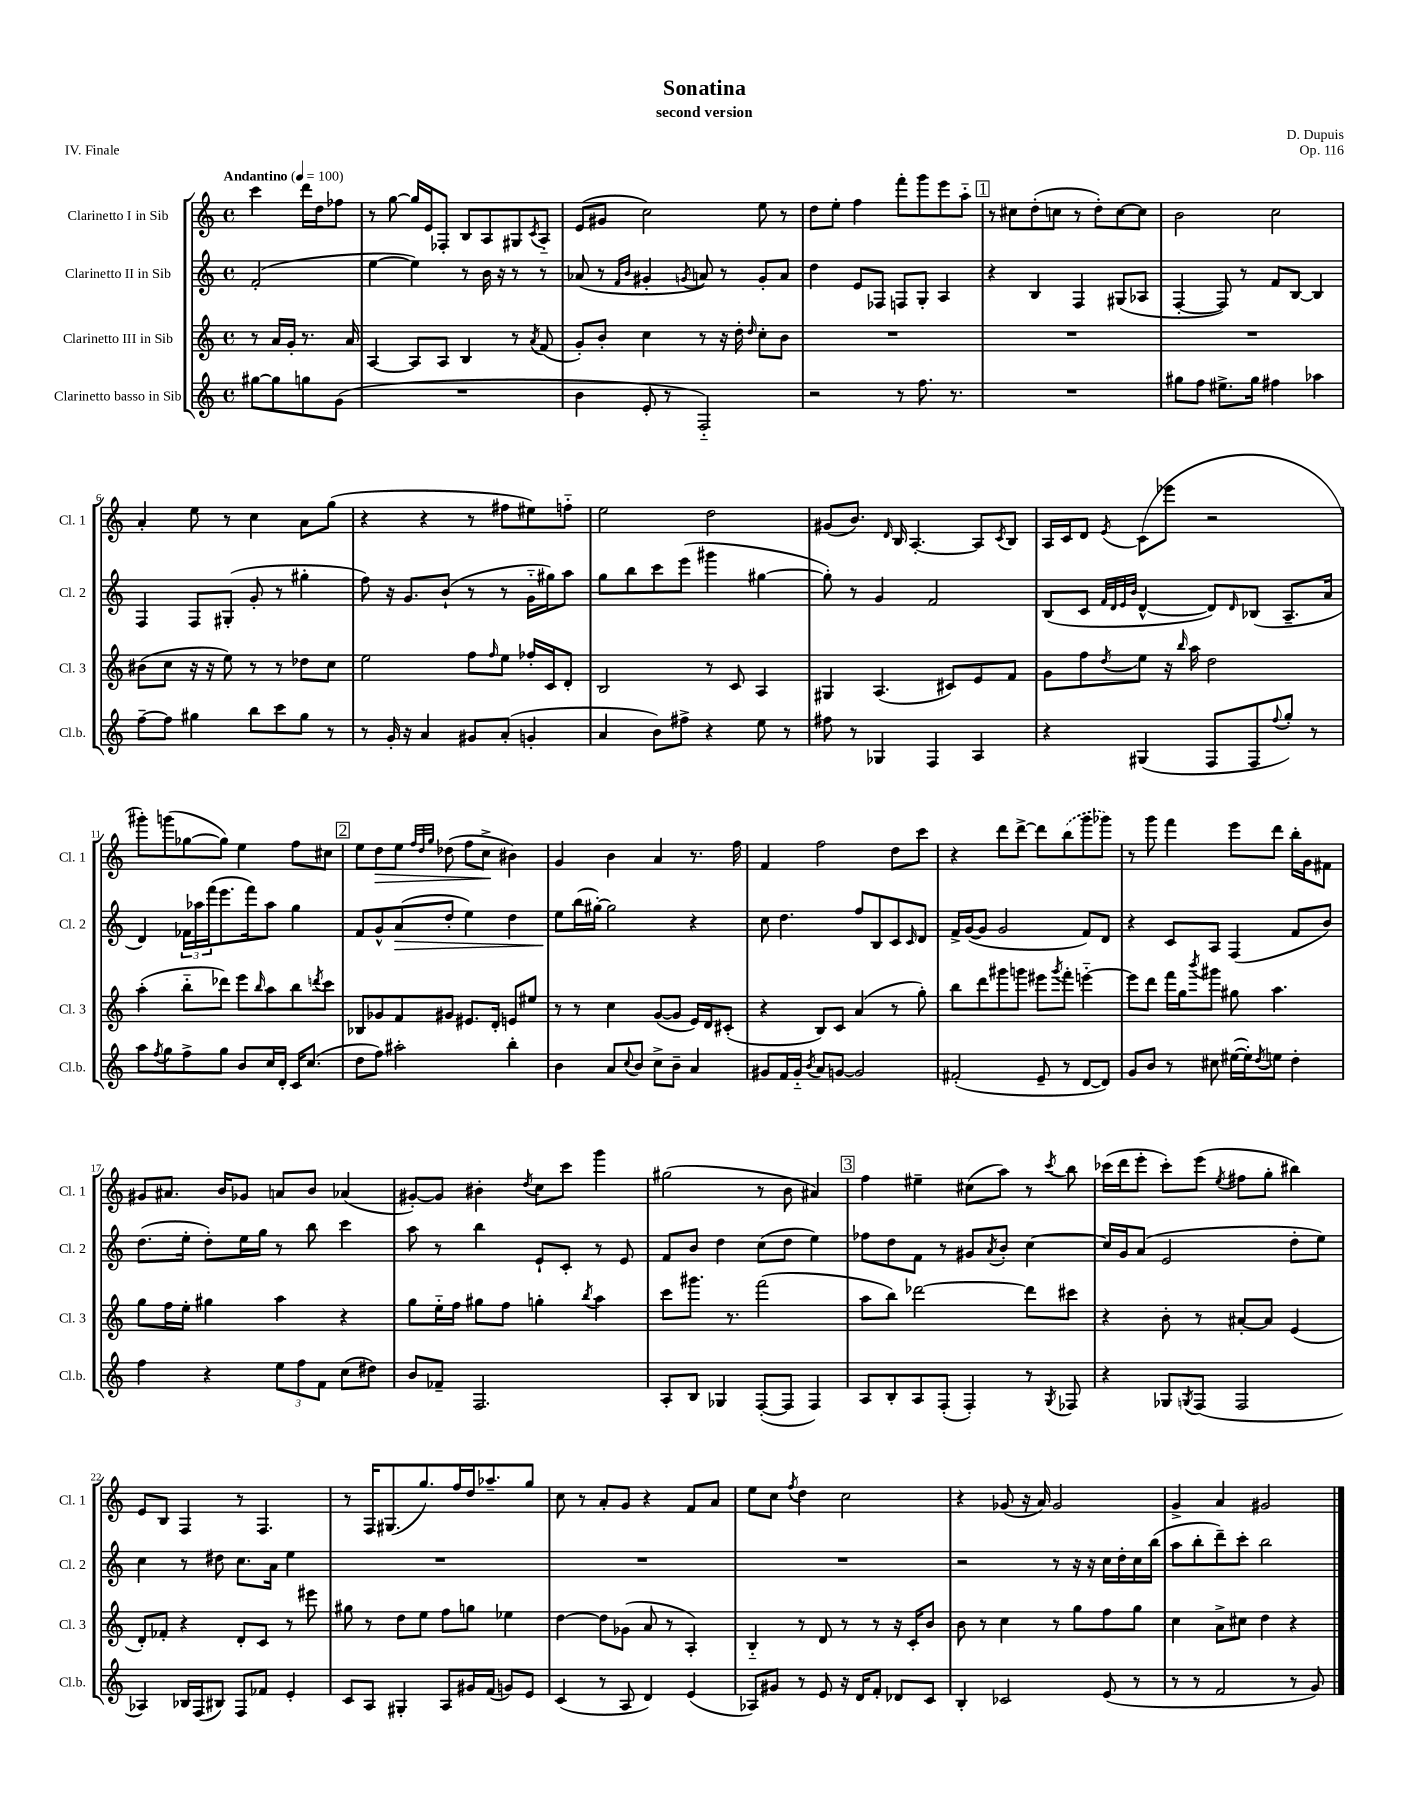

**kern	**kern	**kern	**dynam	**kern	**dynam
*part4	*part3	*part2	*part2	*part1	*part1
*staff4	*staff3	*staff2	*staff2	*staff1	*staff1
*I"Clarinetto basso in Sib	*I"Clarinetto III in Sib	*I"Clarinetto II in Sib	*	*I"Clarinetto I in Sib	*
*I'Cl.b.	*I'Cl. 3	*I'Cl. 2	*	*I'Cl. 1	*
*clefG2	*clefG2	*clefG2	*	*clefG2	*
*k[]	*k[]	*k[]	*	*k[]	*
*M4/4	*M4/4	*M4/4	*	*M4/4	*
*met(c)	*met(c)	*met(c)	*	*met(c)	*
*MM100	*MM100	*MM100	*	*MM100	*
=	=	=	=	=	=
!	!	!	!	!LO:TX:a:B:t=Andantino	!
[8gg#X\L	8r	(2f'/	.	4ccc\	.
8gg#\]	16a/LL	.	.	.	.
.	16g'/JJ	.	.	.	.
8ggn\	8.r	.	.	16ddd\LL	.
.	.	.	.	16dd\J	.
(8g\J	.	.	.	8ff-X\J	.
.	16a/	.	.	.	.
=1	=1	=1	=1	=1	=1
1r	[4A/	[4ee\	.	8r	.
.	.	.	.	[8gg\	.
.	8A/L]	4ee\])	.	16gg/LL]	.
.	.	.	.	16e/J	.
.	8A/J	.	.	8F-X'/J	.
.	4B/	8r	.	8B/L	.
.	.	16b\	.	8A/	.
.	.	16r	.	.	.
.	8r	8r	.	8G#X/	.
.	8qa/	.	.	8qc/	.
.	(8f/	8r	.	8A/J	.
=2	=2	=2	=2	=2	=2
4b\	8g'/L)	(8a-X/	.	(8e/L	.
.	8b'/J	8r	.	8g#X/J	.
.	.	16qqf/LL	.	.	.
.	.	16qqb/JJ	.	.	.
8e'/	4cc\	4g#X'/	.	2cc\)	.
8r	.	.	.	.	.
.	.	8qgn/	.	.	.
2F/)	8r	8an/)	.	.	.
.	16r	8r	.	.	.
.	16dd'\	.	.	.	.
.	16qqdd/	.	.	.	.
.	8cc'\L	8g'/L	.	8ee\	.
.	8b\J	8a/J	.	8r	.
=3	=3	=3	=3	=3	=3
2r	1r	4dd\	.	8dd\L	.
.	.	.	.	8ee'\J	.
.	.	8e/L	.	4ff\	.
.	.	8F-X/J	.	.	.
8r	.	8Fn/L	.	8fff'\L	.
8.ff\	.	8G'/J	.	8ggg\	.
.	.	4A/	.	8eee\	.
8.r	.	.	.	.	.
.	.	.	.	8aa\J	.
!!LO:REH:place=s1:t=1
=4	=4	=4	=4	=4	=4
1r	1r	4r	.	8r	.
.	.	.	.	8cc#X\L	.
.	.	4B/	.	(8dd'\	.
.	.	.	.	8ccn\J	.
.	.	4F/	.	8r	.
.	.	.	.	8dd'\L)	.
.	.	(8G#X/L	.	[8cc\	.
.	.	8A-X/J	.	8cc\J]	.
=5	=5	=5	=5	=5	=5
8gg#X\L	1r	[4F'/	.	2b\	.
8ff\J	.	.	.	.	.
8.ee#X^\L	.	8F/])	.	.	.
.	.	8r	.	.	.
16gg#\Jk	.	.	.	.	.
4ff#X\	.	8f/L	.	2cc\	.
.	.	[8B/J	.	.	.
4aa-X\	.	4B/]	.	.	.
!!LO:LB:g=z
=6	=6	=6	=6	=6	=6
[8ff~\L	(8b#X\L	4F/	.	4a'/	.
8ff\J]	8cc\J	.	.	.	.
4gg#X\	16r	8F/L	.	8ee\	.
.	16r	.	.	.	.
.	8ee\)	(8G#X'/J	.	8r	.
8bb\L	8r	8g'/	.	4cc\	.
8ccc\	8r	8r	.	.	.
8gg#\J	8dd-X\L	4gg#X'\	.	8a\L	.
8r	8cc\J	.	.	(8gg\J	.
=7	=7	=7	=7	=7	=7
8r	2ee\	8ff\)	.	4r	.
16g'/	.	16r	.	.	.
16r	.	8.g/L	.	.	.
4a/	.	.	.	4r	.
.	.	(8b`/J	.	.	.
8g#X/L	8ff\L	8r	.	8r	.
.	16qqff/	.	.	.	.
(8a'/J	8ee\J	8r	.	8ff#X\L	.
4gn'/	16ff-X'/LL	16g\LL	.	8ee#X\)	.
.	16c/J	16gg#X\J)	.	.	.
.	8d'/J	8aa\J	.	8ffn\J	.
=8	=8	=8	=8	=8	=8
4a/	2B/	8gg\L	.	2ee\	.
.	.	8bb\	.	.	.
8b\L)	.	8ccc\	.	.	.
8ff#X^\J	.	(8eee\J	.	.	.
4r	8r	4ggg#X\	.	2dd\	.
.	8c/	.	.	.	.
8ee\	4A/	[4gg#X\	.	.	.
8r	.	.	.	.	.
=9	=9	=9	=9	=9	=9
8ff#X\	4G#X/	8gg#'\])	.	(8g#X/L	.
8r	.	8r	.	8.b/J)	.
4G-X/	(4.A/	4g/	.	.	.
.	.	.	.	16qqd/	.
.	.	.	.	16B/	.
.	.	.	.	[4.A'/	.
4F/	.	2f/	.	.	.
.	8c#X/L)	.	.	.	.
4A/	8e/	.	.	8A/L]	.
.	.	.	.	8qc/	.
.	8f/J	.	.	8B/J	.
=10	=10	=10	=10	=10	=10
4r	8g\L	(8B/L	.	16A/LL	.
.	.	.	.	16c/J	.
.	8ff\	8c/J	.	8d/J	.
.	.	32qqf/LLL	.	.	.
.	.	32qqd/	.	.	.
.	.	32qqe/	.	.	.
.	8qdd/	32qqb/JJJ	.	8qe/	.
(4G#X/	8ee\J	[4d^^/	.	(8c\L	.
.	16r	.	.	8eee-X\J	.
.	16qqbb/	.	.	.	.
.	16aa\	.	.	.	.
8F/L	2dd\	8d/L])	.	2r	.
.	.	16qqd/	.	.	.
8F/	.	(8B-X/J	.	.	.
8qqff/	.	.	.	.	.
8gg'/J)	.	8.A~/L	.	.	.
8r	.	.	.	.	.
.	.	16a/Jk	.	.	.
!!LO:LB:g=z
=11	=11	=11	=11	=11	=11
8aa\L	(4aa'\	4d/)	.	8ggg#X'\L)	.
8qff/	.	.	.	.	.
8gg\	.	.	.	(8gggn\	.
8ff^\	8bb\L	24f-X\LL	.	[8gg-X\	.
.	.	24aa-X\	.	.	.
.	.	(24fff\J	.	.	.
8gg\J	8ddd-X\J)	8.eee\	.	8gg-\J])	.
8b/L	8eee\L	.	.	4ee\	.
.	.	16fff\k)	.	.	.
.	16qqbb/	.	.	.	.
16cc/L	8aa\	8aa-\J	.	.	.
16d'/JJ	.	.	.	.	.
16c/KL	8bb\	4gg\	.	8ff\L	.
(8.cc/J	.	.	.	.	.
.	8qdddn/	.	.	.	.
.	8ccc\J	.	.	8cc#X\J	.
!!LO:REH:place=s1:t=2
=12	=12	=12	=12	=12	=12
8dd\L	8B-X/L	8f/L	.	8ee\L	.
!	!	!	!	!	!LO:HP:b
8ff\J)	8g-X/	8g^^/	.	8dd\	>
!	!	!	!LO:HP:b	!	!
2aa#X'\	8f/	(8a/	>	8ee\J	.
.	.	.	.	32qqff/LLL	.
.	.	.	.	32qqdd/	.
.	.	.	.	32qqgg/JJJ	.
.	8g#X/J	8dd'/J	.	(8dd-X\	.
.	8.e#X/L	4ee\)	.	8ff\L	.
.	.	.	.	8cc^\J	.
.	16d'/Jk	.	.	.	.
4bb'\	8en/L	4dd\	.	4b#X\)	]
.	8ee#X/J	.	.	.	.
=13	=13	=13	=13	=13	=13
4b\	8r	8ee\L	.	4g/	.
.	8r	(16bb\L	]	.	.
.	.	[16gg#X'\JJ)	.	.	.
8a/L	4cc\	2gg#\]	.	4b\	.
8qqcc/	.	.	.	.	.
8b/J	.	.	.	.	.
8cc^\L	([8g/L	.	.	4a/	.
8b~\J	8g/J]	.	.	.	.
4a/	16e/LL)	4r	.	8.r	.
.	16d/J	.	.	.	.
.	(8c#X'/J	.	.	.	.
.	.	.	.	16ff\	.
=14	=14	=14	=14	=14	=14
8g#X/L	4r	8cc\	.	4f/	.
16f/L	.	4.dd\	.	.	.
16g#/JJ	.	.	.	.	.
8qb/	.	.	.	.	.
8a/L	8B/L)	.	.	2ff\	.
[8gn/J	8c/J	.	.	.	.
2g/]	(4a/	8ff/L	.	.	.
.	.	8B/	.	.	.
.	8r	8c/	.	8dd\L	.
.	.	16qqc/	.	.	.
.	8gg'\)	8d/J	.	8ccc\J	.
=15	=15	=15	=15	=15	=15
(2f#X'/	8bb\L	16f^/LL	.	4r	.
.	.	([16g/J	.	.	.
.	8ddd\	8g/J]	.	.	.
.	8ggg#X\	2g/	.	8ddd\L	.
.	8gggn\J	.	.	[8ddd^\J	.
8e~/	8eee#X\L	.	.	8ddd\L]	.
.	8qggg/	.	.	.	.
8r	8fff'\J	.	.	(8bb\	.
[8d/L	[4eeen\	8f/L)	.	8ggg\	.
8d/J])	.	8d/J	.	8ggg-X\J)	.
=16	=16	=16	=16	=16	=16
8g/L	8eee\L]	4r	.	8r	.
8b/J	8ddd\J	.	.	8ggg\	.
8r	16fff\LL	8c/L	.	4fff\	.
.	16gg\J	.	.	.	.
.	8qbbb/	.	.	.	.
8cc#X\	8ggg#X\J	8A/J	.	.	.
([16ee#X\LL	8gg#X\	(4F/	.	8eee\L	.
16ee#'\J])	.	.	.	.	.
8qdd/	.	.	.	.	.
8een\J	4.aa\	.	.	8ddd\J	.
4dd'\	.	8f/L	.	16bb'\LL	.
.	.	.	.	16g\J	.
.	.	8b/J)	.	8f#X\J	.
!!LO:LB:g=z
=17	=17	=17	=17	=17	=17
4ff\	8gg\L	(8.dd\L	.	8g#X/L	.
.	16ff\L	.	.	8.a#X/J	.
.	16ee'\JJ	16ee'\Jk	.	.	.
4r	4gg#X\	8dd'\L)	.	.	.
.	.	.	.	16b/KL	.
.	.	16ee\L	.	8g-X/J	.
.	.	16gg\JJ	.	.	.
12ee\L	4aa\	8r	.	8an/L	.
12ff\	.	.	.	.	.
.	.	8bb\	.	8b/J	.
12f\J	.	.	.	.	.
(8cc\L	4r	4ccc\	.	(4a-X/	.
8dd#X\J)	.	.	.	.	.
=18	=18	=18	=18	=18	=18
8b/L	8gg\L	8aa\	.	[8g#X'/L)	.
8f-X~/J	16ee\L	8r	.	8g#/J]	.
.	16ff\JJ	.	.	.	.
2.F/	8gg#X\L	4bb\	.	4b#X'\	.
.	8ff\J	.	.	.	.
.	.	.	.	8qdd/	.
.	4ggn'\	8e`/L	.	8cc\L	.
.	.	8c'/J	.	8ccc\J	.
.	8qbb/	.	.	.	.
.	4aa\	8r	.	4ggg\	.
.	.	8e/	.	.	.
=19	=19	=19	=19	=19	=19
8A'/L	8ccc\L	8f/L	.	(2gg#X\	.
8B/J	8.ggg#X\J	8b/J	.	.	.
4G-X/	.	4dd\	.	.	.
.	8.r	.	.	.	.
([8F'/L	(2fff\	(8cc\L	.	8r	.
8F/J]	.	8dd\J	.	8b\	.
4F/)	.	4ee\)	.	4a#X/)	.
!!LO:REH:place=s1:t=3
=20	=20	=20	=20	=20	=20
8A/L	8aa\L	8ff-X\L	.	4ff\	.
8B'/	8bb\J)	8dd\	.	.	.
8A/	[2ddd-X\	8f\J	.	4ee#X~\	.
(8F'/J	.	8r	.	.	.
4F'/)	.	8g#X/L	.	(8cc#X\L	.
.	.	8qa/	.	.	.
.	.	8b'/J	.	8aa\J)	.
8r	8ddd-\L]	[4cc\	.	8r	.
8qG/	.	.	.	8qccc/	.
8F-X/	8ccc#X\J	.	.	8bb\	.
=21	=21	=21	=21	=21	=21
4r	4r	16cc/LL]	.	(16ccc-X\LL	.
.	.	16g/J	.	16ddd\J	.
.	.	(8a/J	.	8eee'\J	.
8G-X/L	8b'\	2e/	.	8ccc-'\L)	.
8qGn/	.	.	.	.	.
(8F/J	8r	.	.	(8eee\J	.
.	.	.	.	8qee/	.
2F/	[8a#X'/L	.	.	8ff#X\L	.
.	8a#/J]	.	.	8gg'\J	.
.	(4e/	8dd'\L	.	4bb#X\)	.
.	.	8ee\J)	.	.	.
!!LO:LB:g=z
=22	=22	=22	=22	=22	=22
4A-X/)	8d'/L)	4cc\	.	8e/L	.
.	8f-X'/J	.	.	8B/J	.
16B-X/LL	4r	8r	.	4F/	.
(16F/J	.	.	.	.	.
8B#X/J)	.	8dd#X\	.	.	.
8F/L	8d'/L	8.cc\L	.	8r	.
8f-X/J	8c/J	.	.	4.F/	.
.	.	16a\Jk	.	.	.
4e'/	8r	4ee\	.	.	.
.	8eee#X\	.	.	.	.
=23	=23	=23	=23	=23	=23
8c/L	8gg#X\	1r	.	8r	.
8A/J	8r	.	.	16F/KL	.
.	.	.	.	(8.G#X/	.
4G#X'/	8dd\L	.	.	.	.
.	8ee\J	.	.	8.gg/)	.
8A/L	8ff\L	.	.	.	.
.	.	.	.	16ff/L	.
16g#X/L	8ggn\J	.	.	16dd/J	.
(16f/JJ	.	.	.	8.aa-X~/	.
8gn/L)	4ee-X\	.	.	.	.
8e/J	.	.	.	8gg/J	.
=24	=24	=24	=24	=24	=24
(4c/	[4dd\	1r	.	8cc\	.
.	.	.	.	8r	.
8r	8dd\L]	.	.	8a'/L	.
8A/	(8g-X\J	.	.	8g/J	.
4d/)	8a/	.	.	4r	.
.	8r	.	.	.	.
(4e/	4A'/)	.	.	8f/L	.
.	.	.	.	8a/J	.
=25	=25	=25	=25	=25	=25
8A-X/L)	4B/	1r	.	8ee\L	.
8g#X/J	.	.	.	8cc\J	.
.	.	.	.	8qff/	.
8r	8r	.	.	4dd\	.
8e/	8d/	.	.	.	.
16r	8r	.	.	2cc\	.
16d/KL	.	.	.	.	.
8f'/J	8r	.	.	.	.
8d-X/L	16r	.	.	.	.
.	16c'/KL	.	.	.	.
8c/J	8b/J	.	.	.	.
=26	=26	=26	=26	=26	=26
4B'/	8b\	2r	.	4r	.
.	8r	.	.	.	.
2c-X/	4cc\	.	.	(8g-X/	.
.	.	.	.	16r	.
.	.	.	.	16a/)	.
.	8r	8r	.	2g-/	.
.	8gg\L	16r	.	.	.
.	.	16r	.	.	.
(8e/	8ff\	16cc\LL	.	.	.
.	.	16dd'\	.	.	.
8r	8gg\J	16cc\	.	.	.
.	.	(16bb\JJ	.	.	.
=27	=27	=27	=27	=27	=27
8r	4cc\	8aa\L	.	4g^/	.
8r	.	8bb'\	.	.	.
2f/	8a^\L	8ddd~\)	.	4a/	.
.	8cc#X\J	8ccc'\J	.	.	.
.	4dd\	2bb\	.	2g#X/	.
8r	4r	.	.	.	.
8g/)	.	.	.	.	.
==	==	==	==	==	==
*-	*-	*-	*-	*-	*-
